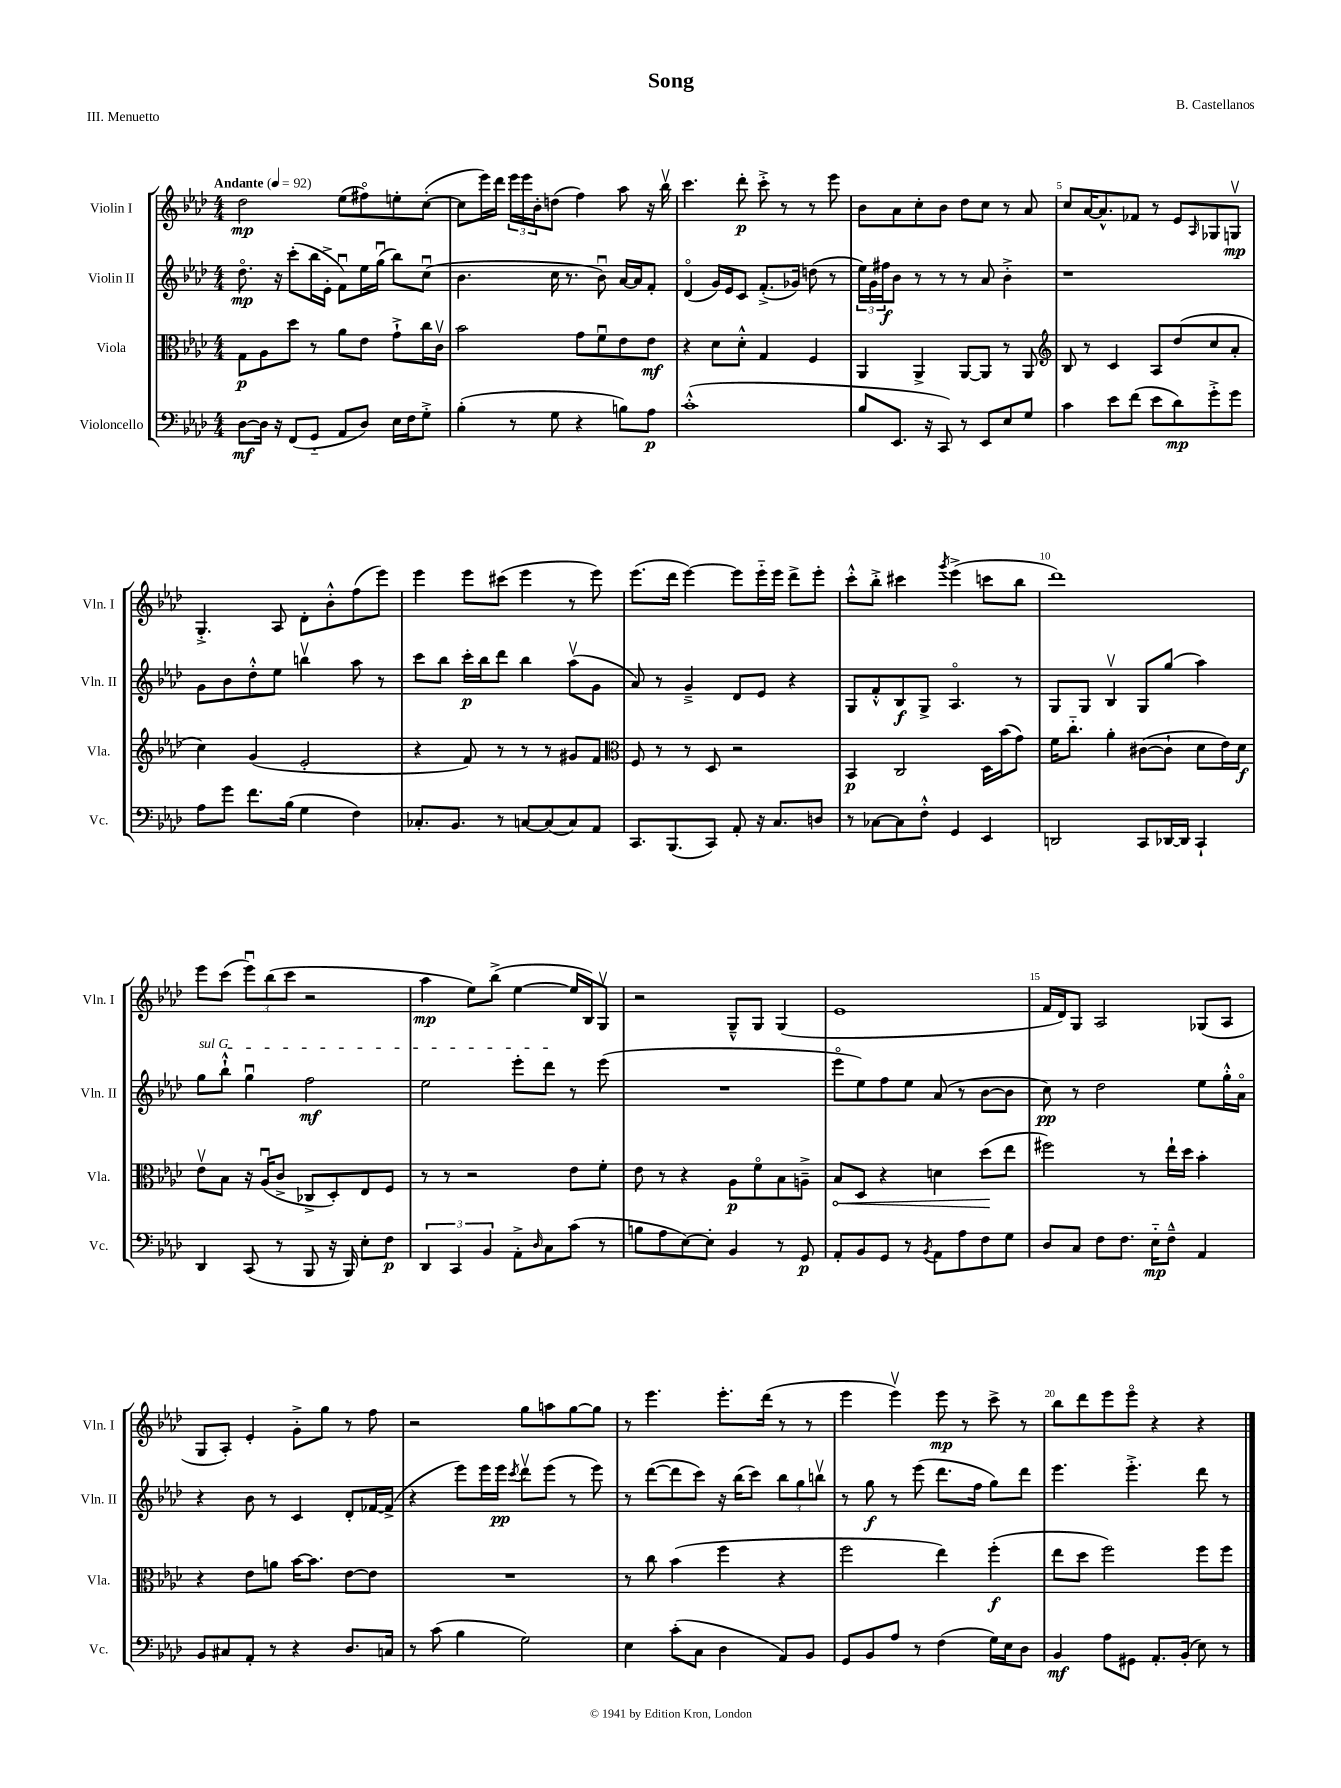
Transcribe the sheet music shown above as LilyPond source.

\header { title = "Song" composer = "B. Castellanos" piece = "III. Menuetto" }
<<
\new StaffGroup <<
\new Staff = "s0" \with { instrumentName = "Violin I" shortInstrumentName = "Vln. I" } {
    \clef treble \key aes \major \numericTimeSignature \time 4/4 \tempo "Andante" 4 = 92
    des''2\mp ees''8( fis''8\flageolet) e''8-. c''8~-.( |
    c''8 ees'''16) des'''16 \tuplet 3/2 { ees'''16 ees'''16 bes'16-. } d''8( f''4) aes''8 r16 bes''16\upbow |
    c'''4. des'''8-.\p c'''8-.-> r8 r8 ees'''8 |
    bes'8 aes'8 c''8-. bes'8 des''8 c''8 r8 aes'8 |
    c''8 aes'16~ aes'8.-^ fes'8 r8 ees'8 \grace { aes16 } ges8 g8\upbow\mp |
    g4.-.-> aes8 des'8-. bes'8-.-^ f''8( ees'''8) |
    ees'''4 ees'''8 cis'''8( ees'''4 r8 ees'''8) |
    ees'''8.( des'''16 ees'''4~) ees'''8 ees'''16-_ ees'''16 des'''8-> ees'''8-. |
    c'''8-.-^ bes''8-.-> cis'''4 \acciaccatura { g'''8 } ees'''4->( c'''8 bes''8 |
    des'''1) |
    ees'''8 c'''8( \tuplet 3/2 { ees'''8\downbow) bes''8( c'''8 } r2 |
    aes''4\mp ees''8) bes''8->( ees''4~ ees''16 bes16) g8\upbow |
    r2 g8---^ g8 g4( |
    ees'1 |
    f'16 des'16) g8 aes2 ges8( aes8 |
    g8 aes8-.) ees'4-. g'8-.-> g''8 r8 f''8 |
    r2 g''8 a''8 g''8~ g''8 |
    r8 ees'''4. ees'''8.-. des'''16( r8 r8 |
    ees'''4 ees'''4\upbow) ees'''8\mp r8 c'''8-> r8 |
    bes''8 des'''8 ees'''8 ees'''8\flageolet r4 r4 \bar "|." |
}
\new Staff = "s1" \with { instrumentName = "Violin II" shortInstrumentName = "Vln. II" } {
    \clef treble \key aes \major \numericTimeSignature \time 4/4
    des''8.\flageolet\mp r16 c'''8-.( bes''16 ees'16-.-> f'8\downbow) ees''16 g''16\downbow( bes''8) c''8\downbow( |
    bes'4. c''16 r8. bes'8\downbow) aes'16~ aes'16 f'8-. |
    des'4\flageolet( g'16) ees'16 c'8 f'8.-.->( ges'16) d''8( r8 |
    \tuplet 3/2 { ees''16) g'16 fis''16\f } bes'8 r8 r8 r8 aes'8 bes'4-.-> |
    r1 |
    g'8 bes'8 des''8-.-^ ees''8 b''4\upbow aes''8 r8 |
    c'''8 bes''8 c'''16-.\p bes''16 des'''8 bes''4 aes''8\upbow( g'8 |
    aes'8) r8 g'4---> des'8 ees'8 r4 |
    g8 f'8-.-^ bes8\f g8-> aes4.\flageolet r8 |
    g8 g8 bes4\upbow g8 g''8( aes''4) |
    \once \override TextSpanner.bound-details.left.text = \markup { \italic "sul G" } g''8\startTextSpan bes''8-!-^ g''4\downbow f''2\mf |
    ees''2 ees'''8-. des'''8\stopTextSpan r8 ees'''8( |
    R1 |
    ees'''8\flageolet ees''8) f''8 ees''8 aes'8( r8 bes'8~ bes'8 |
    c''8\pp) r8 des''2 ees''8 g''16-.-^ aes'16\flageolet |
    r4 bes'8 r8 c'4 des'8-. fes'16~ fes'16->( |
    r4 ees'''8) ees'''16 ees'''16\pp \acciaccatura { c'''8 } des'''8\upbow ees'''8( r8 ees'''8) |
    r8 des'''8~( des'''8 c'''8) r16 bes''16( c'''8) \tuplet 3/2 { bes''8 g''8 b''8\upbow } |
    r8 g''8\f r8 ees'''8( des'''8. f''16 g''8) des'''8 |
    ees'''4. ees'''4.-.-> des'''8 r8 \bar "|." |
}
\new Staff = "s2" \with { instrumentName = "Viola" shortInstrumentName = "Vla." } {
    \clef alto \key aes \major \numericTimeSignature \time 4/4
    g8\p aes8 des''8 r8 aes'8 ees'8 g'8-!-> c''16 c'16\upbow |
    bes'2 g'8 f'8\downbow ees'8 ees'8\mf |
    r4 des'8 des'8-.-^ g4 f4 |
    aes,4 aes,4-> aes,8~ aes,8 r8 aes,8 |
    \clef treble bes8 r8 c'4 aes8 des''8( c''8 aes'8-. |
    c''4) g'4( ees'2-. |
    r4 f'8) r8 r8 r8 gis'8 f'8 |
    \clef alto f8 r8 r8 des8 r2 |
    bes,4\p c2 des16 bes'16( g'8) |
    f'16 c''8.-_ aes'4-. cis'8~( cis'8-! des'8 ees'16) des'16\f |
    ees'8\upbow bes8 r16 aes16\downbow( c'8-> ces8-> des8-.) ees8 f8 |
    r8 r8 r2 ees'8 f'8-. |
    ees'8 r8 r4 aes8\p f'8\flageolet bes8 a8---> |
    \once \override Hairpin.circled-tip = ##t bes8\< des8 r4 d'4 des''8\!( ees''8 |
    fis''2) r8 ees''16-! des''16 bes'4-. |
    r4 ees'8 a'8 bes'16~ bes'8. ees'8~ ees'8 |
    R1 |
    r8 c''8 bes'4( f''4 r4 |
    f''2 ees''4) f''4-.\f( |
    ees''8 des''8 f''2) f''8 f''8 \bar "|." |
}
\new Staff = "s3" \with { instrumentName = "Violoncello" shortInstrumentName = "Vc." } {
    \clef bass \key aes \major \numericTimeSignature \time 4/4
    des8~\mf des16 r16 f,8( g,8-_ aes,8 des8) ees16 f16 g8-.-> |
    bes4-.( r8 g8 r4 b8) aes8\p |
    c'1-.-^( |
    bes8 ees,8. r16 c,8) r8 ees,8 ees8 g8 |
    c'4 ees'8 f'8( ees'8 des'8\mp) g'8-.-> g'8 |
    aes8 g'8 f'8. bes16( g4 f4) |
    ces8.-. bes,8. r8 c8~ c8( c8) aes,8 |
    c,8. bes,,8.( c,8) aes,8-. r16 c8. d8 |
    r8 ces8~ ces8 f8-.-^ g,4 ees,4 |
    d,2 c,8 des,16~ des,16 c,4-! |
    des,4 c,8( r8 bes,,8 r16 bes,,16) ees8-. f8\p |
    \tuplet 3/2 { des,4 c,4 bes,4 } aes,8-.-> \grace { des16 } c8 c'8( r8 |
    b8 aes8 ees8~) ees8-. bes,4 r8 g,8\p |
    aes,8-. bes,8 g,8 r8 \acciaccatura { bes,8 } aes,8 aes8 f8 g8 |
    des8 c8 f8 f8. ees16-_\mp f8---^ aes,4 |
    bes,8 cis8 aes,8-. r8 r4 des8. c16 |
    r8 c'8( bes4 g2) |
    ees4 c'8-.( c8 des4 aes,8) bes,8 |
    g,8 bes,8 aes8 r8 f4( g16) ees16 des8 |
    bes,4\mf aes8 gis,8 aes,8.-. bes,16-.( ees8) r8 \bar "|." |
}
>>
>>
\layout { \context { \Score \override BarNumber.break-visibility = ##(#f #t #t) barNumberVisibility = #(every-nth-bar-number-visible 5) } }
